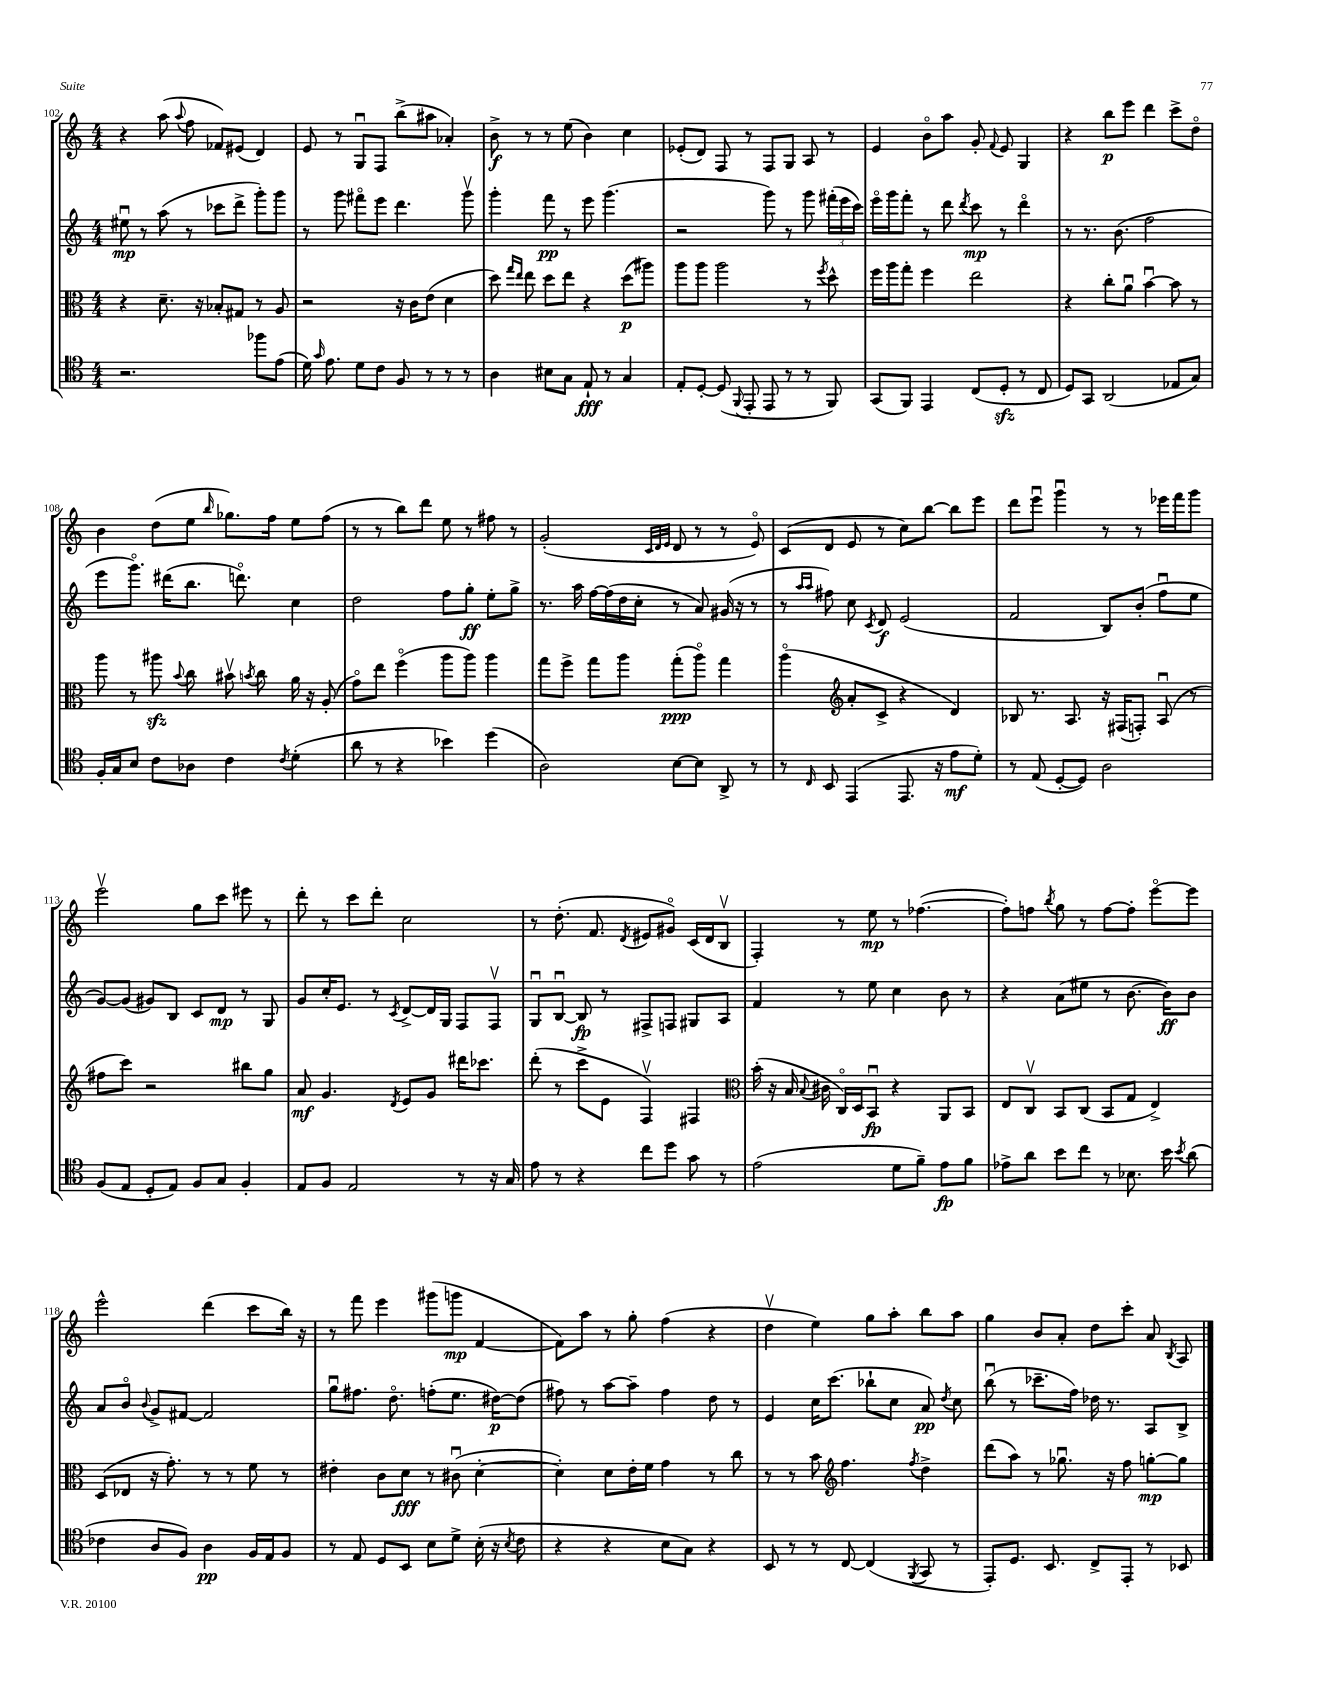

**kern	**dynam	**kern	**dynam	**kern	**dynam	**kern	**dynam
*part4	*part4	*part3	*part3	*part2	*part2	*part1	*part1
*staff4	*staff4	*staff3	*staff3	*staff2	*staff2	*staff1	*staff1
*clefC4	*	*clefC3	*	*clefG2	*	*clefG2	*
*k[]	*	*k[]	*	*k[]	*	*k[]	*
*M4/4	*	*M4/4	*	*M4/4	*	*M4/4	*
=102	=102	=102	=102	=102	=102	=102	=102
2.r	.	4r	.	8ee#Xu\	mp	4r	.
.	.	.	.	8r	.	.	.
.	.	8.d~\	.	(8aa\	.	(8aa\	.
.	.	.	.	.	.	8qqaa/	.
.	.	.	.	8r	.	8ff\	.
.	.	16r	.	.	.	.	.
.	.	8B-X'/L	.	8ccc-X\L	.	8f-X/L)	.
.	.	8G#X/J	.	8ddd^\J	.	(8e#X/J	.
8ff-X\L	.	8r	.	8ggg'\L)	.	4d/)	.
(8e\J	.	8A/	.	8ggg\J	.	.	.
=103	=103	=103	=103	=103	=103	=103	=103
16d\)	.	2r	.	8r	.	8e/	.
16qqg/	.	.	.	.	.	.	.
8.e\	.	.	.	.	.	.	.
.	.	.	.	8ggg\	.	8r	.
8d\L	.	.	.	8fff#X\L	.	8Gu/L	.
8c\J	.	.	.	8eee\J	.	8F/J	.
8F/	.	16r	.	4.ddd\	.	(8bb^\L	.
.	.	16c\KL	.	.	.	.	.
8r	.	(8e\J	.	.	.	8aa#X\J	.
8r	.	4d\	.	.	.	4a-X'/)	.
8r	.	.	.	8gggv\	.	.	.
=104	=104	=104	=104	=104	=104	=104	=104
4A\	.	8dd\)	.	4ggg'\	.	8b^\	f
.	.	16qqgg/LL	.	.	.	.	.
.	.	16qqee/JJ	.	.	.	.	.
.	.	8ee\	.	.	.	8r	.
8B#X\L	.	8dd\L	.	8fff\	pp	8r	.
8G\J	.	8ee\J	.	8r	.	(8ee\	.
8E`/	fff	4r	.	8eee\	.	4b\)	.
8r	.	.	.	(4.ggg\	.	.	.
4G/	.	(8dd\L	p	.	.	4cc\	.
.	.	8aa#X\J)	.	.	.	.	.
=105	=105	=105	=105	=105	=105	=105	=105
8E'/L	.	8aa\L	.	2r	.	(8e-X'/L	.
[8D'/J	.	8aa\J	.	.	.	8d/J)	.
(8D/]	.	2aa\	.	.	.	8F/	.
8qqFF/	.	.	.	.	.	.	.
8EE'/	.	.	.	.	.	8r	.
8EE/	.	.	.	8ggg\)	.	8F/L	.
8r	.	.	.	8r	.	8G/J	.
8r	.	8r	.	8ggg\	.	8A/	.
.	.	8qff/	.	.	.	.	.
8FF/)	.	8dd^^\	.	(24fff#X'\LL	.	8r	.
.	.	.	.	24eee\	.	.	.
.	.	.	.	24ccc\JJ)	.	.	.
=106	=106	=106	=106	=106	=106	=106	=106
(8GG/L	.	16ff\LL	.	16eee\LL	.	4e/	.
.	.	16aa\J	.	16ggg\J	.	.	.
8FF/J)	.	8gg'\J	.	8fff'\J	.	.	.
4EE/	.	4ff\	.	8r	.	8b\L	.
.	.	.	.	8ddd\	.	8aa\J	.
.	.	.	.	8qddd/	.	.	.
(8C/L	.	2ee\	.	8ccc\	mp	8g'/	.
.	.	.	.	.	.	8qqf/	.
8Dzz'/J	.	.	.	8r	.	8e/	.
8r	.	.	.	4ddd\	.	4G/	.
8C/	.	.	.	.	.	.	.
=107	=107	=107	=107	=107	=107	=107	=107
8D/L)	.	4r	.	8r	.	4r	.
8GG/J	.	.	.	8.r	.	.	.
(2AA/	.	8cc'\L	.	.	.	8bb\L	p
.	.	.	.	(8.b\	.	.	.
.	.	8au\J	.	.	.	8eee\J	.
.	.	[4bu\	.	2ff\	.	4ddd\	.
8E-X/L	.	8b\]	.	.	.	8ccc^\L	.
8G/J)	.	8r	.	.	.	8dd\J	.
!!LO:LB:g=z
=108	=108	=108	=108	=108	=108	=108	=108
16F'/LL	.	8aa\	.	8eee\L	.	4b\	.
16G/J	.	.	.	.	.	.	.
8B/J	.	8r	.	8.ggg\J)	.	.	.
8c\L	.	8aa#Xzz\	.	.	.	(8dd\L	.
.	.	.	.	(16ddd#X\KL	.	.	.
.	.	8qqb/	.	.	.	.	.
8A-X\J	.	8cc\	.	8.bb\J	.	8ee\J	.
.	.	.	.	.	.	16qqbb/	.
4c\	.	8b#Xv\	.	.	.	8.gg-X\L)	.
.	.	.	.	8.dddn\)	.	.	.
.	.	8qbn/	.	.	.	.	.
.	.	8cc\	.	.	.	.	.
.	.	.	.	.	.	16ff\Jk	.
8qc/	.	.	.	.	.	.	.
(4d'\	.	16a\	.	4cc\	.	8ee\L	.
.	.	16r	.	.	.	.	.
.	.	(8A'/	.	.	.	(8ff\J	.
=109	=109	=109	=109	=109	=109	=109	=109
8a\	.	8g\L)	.	2dd\	.	8r	.
8r	.	8ee\J	.	.	.	8r	.
4r	.	(4ff\	.	.	.	8bb\L)	.
.	.	.	.	.	.	8ddd\J	.
4b-X\)	.	8aa\L	.	8ff\L	.	8ee\	.
.	.	8aa\J)	.	8gg'\J	ff	8r	.
(4dd\	.	4aa\	.	8ee'\L	.	8ff#X\	.
.	.	.	.	8gg^\J	.	8r	.
=110	=110	=110	=110	=110	=110	=110	=110
2A\)	.	8gg\L	.	8.r	.	(2g'/	.
.	.	8ff^\J	.	.	.	.	.
.	.	.	.	16aa\	.	.	.
.	.	8gg\L	.	[16ff\LL	.	.	.
.	.	.	.	(16ff\]	.	.	.
.	.	8aa\J	.	16dd\	.	.	.
.	.	.	.	16cc'\JJ	.	.	.
.	.	.	.	.	.	32qqc/LLL	.
.	.	.	.	.	.	32qqd/	.
.	.	.	.	.	.	32qqe/JJJ	.
[8B\L	.	(8gg'\L	ppp	8r	.	8d/	.
8B\J]	.	8aa\J)	.	8a/)	.	8r	.
8AA^/	.	4gg\	.	(16g#X/	.	8r	.
.	.	.	.	16r	.	.	.
8r	.	.	.	8r	.	8e/)	.
=111	=111	=111	=111	=111	=111	=111	=111
8r	.	(4aa\	.	8r	.	(8c/L	.
.	.	.	.	16qqaa/LL	.	.	.
16qqC/	.	.	.	16qqaa/JJ	.	.	.
8BB/	.	.	.	8ff#X\)	.	8d/J	.
*	*	*clefG2	*	*	*	*	*
(4EE/	.	8a'/L	.	8cc\	.	8e/	.
.	.	.	.	8qc/	.	.	.
.	.	8c^/J	.	8d/	f	8r	.
8.EE/	.	4r	.	(2e/	.	8cc\L)	.
.	.	.	.	.	.	[8bb\J	.
16r	.	.	.	.	.	.	.
8e\L	mf	4d/)	.	.	.	8bb\L]	.
8d'\J)	.	.	.	.	.	8eee\J	.
=112	=112	=112	=112	=112	=112	=112	=112
8r	.	8B-X/	.	2f/	.	8ddd\L	.
(8E/	.	8.r	.	.	.	8eeeu\J	.
[8D'/L	.	.	.	.	.	4gggu\	.
.	.	8.A/	.	.	.	.	.
8D/J])	.	.	.	.	.	.	.
2A\	.	16r	.	8B/L)	.	8r	.
.	.	(16F#X/KL	.	.	.	.	.
.	.	8Fn'/J)	.	(8b'/J	.	8r	.
.	.	(8Au/	.	8ffu\L	.	16eee-X\LL	.
.	.	.	.	.	.	16fff\J	.
.	.	8r	.	8ee\J	.	8ggg\J	.
!!LO:LB:g=z
=113	=113	=113	=113	=113	=113	=113	=113
(8F/L	.	8ff#X\L	.	[8g/L)	.	2eeev\	.
8E/J	.	8ccc\J)	.	(8g/J]	.	.	.
8D'/L	.	2r	.	8g#X/L)	.	.	.
8E/J)	.	.	.	8B/J	.	.	.
8F/L	.	.	.	8c/L	.	8gg\L	.
8G/J	.	.	.	8d/J	mp	8ccc\J	.
4F'/	.	8bb#X\L	.	8r	.	8eee#X\	.
.	.	8gg\J	.	8G/	.	8r	.
=114	=114	=114	=114	=114	=114	=114	=114
8E/L	.	8a/	mf	8g/L	.	8ddd'\	.
8F/J	.	4.g/	.	16cc'/K	.	8r	.
.	.	.	.	8.e/J	.	.	.
2E/	.	.	.	.	.	8ccc\L	.
.	.	.	.	8r	.	8ddd'\J	.
.	.	8qd/	.	8qc/	.	.	.
.	.	8e/L	.	[8d^/L	.	2cc\	.
.	.	8g/J	.	16d/L]	.	.	.
.	.	.	.	16G/JJ	.	.	.
8r	.	16ddd#X\KL	.	8F/L	.	.	.
.	.	8.ccc-X\J	.	.	.	.	.
16r	.	.	.	8Fv/J	.	.	.
16G/	.	.	.	.	.	.	.
=115	=115	=115	=115	=115	=115	=115	=115
8e\	.	(8ddd'\	.	8Gu/L	.	8r	.
8r	.	8r	.	[8Bu/J	.	(8.dd'\	.
4r	.	8ccc^\L	.	8B/]	fp	.	.
.	.	.	.	.	.	8.f/	.
.	.	8e\J	.	8r	.	.	.
.	.	.	.	.	.	8qd/	.
8cc\L	.	4Fv/)	.	8F#X^/L	.	8e#X/L	.
8dd\J	.	.	.	8Fn/J	.	8g#X/J)	.
8g\	.	4F#X/	.	8G#X/L	.	(16c/LL	.
.	.	.	.	.	.	16d/J	.
8r	.	.	.	8A/J	.	8Bv/J	.
=116	=116	=116	=116	=116	=116	=116	=116
*	*	*clefC3	*	*	*	*	*
(2e\	.	(16b'\	.	4f/	.	4F'/)	.
.	.	16r	.	.	.	.	.
.	.	16B/	.	.	.	.	.
.	.	8qqB/	.	.	.	.	.
.	.	16c#X\	.	.	.	.	.
.	.	16C/LL)	.	8r	.	8r	.
.	.	16D/J	.	.	.	.	.
.	.	8BBu/J	fp	8ee\	.	8ee\	mp
8d\L	.	4r	.	4cc\	.	8r	.
8f~\J)	.	.	.	.	.	([4.ff-X\	.
8e\L	fp	8AA/L	.	8b\	.	.	.
8f\J	.	8BB/J	.	8r	.	.	.
=117	=117	=117	=117	=117	=117	=117	=117
8e-X^\L	.	8E/L	.	4r	.	8ff-'\L])	.
8a\J	.	8Cv/J	.	.	.	8ffn\J	.
.	.	.	.	.	.	8qbb/	.
8b\L	.	8BB/L	.	(8a\L	.	8gg\	.
8cc\J	.	(8C/J	.	8ee#X\J	.	8r	.
8r	.	8BB/L	.	8r	.	[8ff\L	.
8.B-X\	.	8G/J	.	[8.b\	.	8ff'\J]	.
.	.	4E^/)	.	.	.	[8eee\L	.
16b\	.	.	.	16b\KL])	ff	.	.
8qb/	.	.	.	.	.	.	.
(8a\	.	.	.	8b\J	.	8eee\J]	.
!!LO:LB:g=z
=118	=118	=118	=118	=118	=118	=118	=118
4c-X\	.	(8D/L	.	8a/L	.	2eee^^\	.
.	.	8E-X/J	.	8b/J	.	.	.
.	.	.	.	8qqb/	.	.	.
8A/L	.	16r	.	8g^/L	.	.	.
.	.	8.g'\)	.	.	.	.	.
8F/J)	.	.	.	[8f#X/J	.	.	.
4A\	pp	8r	.	2f#/]	.	(4ddd\	.
.	.	8r	.	.	.	.	.
16F/LL	.	8f\	.	.	.	8ccc\L	.
16E/J	.	.	.	.	.	.	.
8F/J	.	8r	.	.	.	16bb\Jk)	.
.	.	.	.	.	.	16r	.
=119	=119	=119	=119	=119	=119	=119	=119
8r	.	4e#X'\	.	8ggu\L	.	8r	.
8E/	.	.	.	8.ff#X\J	.	8fff\	.
8D/L	.	8c\L	.	.	.	4eee\	.
.	.	.	.	8.dd\	.	.	.
8BB/J	.	8d\J	fff	.	.	.	.
8B\L	.	8r	.	(8ffn'\L	.	(8ggg#X\L	.
8d^\J	.	(8c#Xu\	.	8.ee\J	.	8gggn\J	mp
(16B'\	.	[4d'\	.	.	.	[4f/	.
16r	.	.	.	[16dd#X\KL)	p	.	.
8qB/	.	.	.	.	.	.	.
8c\	.	.	.	(8dd#\J]	.	.	.
=120	=120	=120	=120	=120	=120	=120	=120
4r	.	4d'\])	.	8ff#X\)	.	8f\L])	.
.	.	.	.	8r	.	8aa\J	.
4r	.	8d\L	.	[8aa\L	.	8r	.
.	.	16e'\L	.	8aa~\J]	.	8gg'\	.
.	.	16f\JJ	.	.	.	.	.
8B\L	.	4g\	.	4ff#\	.	(4ff\	.
8G\J)	.	.	.	.	.	.	.
4r	.	8r	.	8dd\	.	4r	.
.	.	8cc\	.	8r	.	.	.
=121	=121	=121	=121	=121	=121	=121	=121
8BB/	.	8r	.	4e/	.	4ddv\	.
8r	.	8r	.	.	.	.	.
8r	.	8b\	.	16cc\KL	.	4ee\)	.
.	.	.	.	(8.ccc\J	.	.	.
*	*	*clefG2	*	*	*	*	*
[8C/	.	4.ff\	.	.	.	.	.
(4C/]	.	.	.	8bb-X`\L	.	8gg\L	.
.	.	.	.	8cc\J	.	8aa'\J	.
8qFF/	.	8qff/	.	.	.	.	.
8GG/	.	4dd^\	.	8a/)	pp	8bb\L	.
.	.	.	.	8qdd/	.	.	.
8r	.	.	.	8cc\	.	8aa\J	.
=122	=122	=122	=122	=122	=122	=122	=122
8EE'/L)	.	(8ddd\L	.	(8bbu\	.	4gg\	.
8.D/J	.	8aa\J)	.	8r	.	.	.
.	.	8r	.	8.ccc-X~\L	.	8b/L	.
8.BB/	.	.	.	.	.	.	.
.	.	8.gg-Xu\	.	.	.	8a'/J	.
.	.	.	.	16ff\Jk)	.	.	.
8C^/L	.	.	.	16dd-X\	.	8dd\L	.
.	.	16r	.	8.r	.	.	.
8EE'/J	.	8ff\	.	.	.	8ccc'\J	.
8r	.	[8ggn'\L	mp	8A/L	.	8a/	.
.	.	.	.	.	.	8qB/	.
8BB-X/	.	8gg\J]	.	8B^/J	.	8A/	.
==	==	==	==	==	==	==	==
*-	*-	*-	*-	*-	*-	*-	*-
